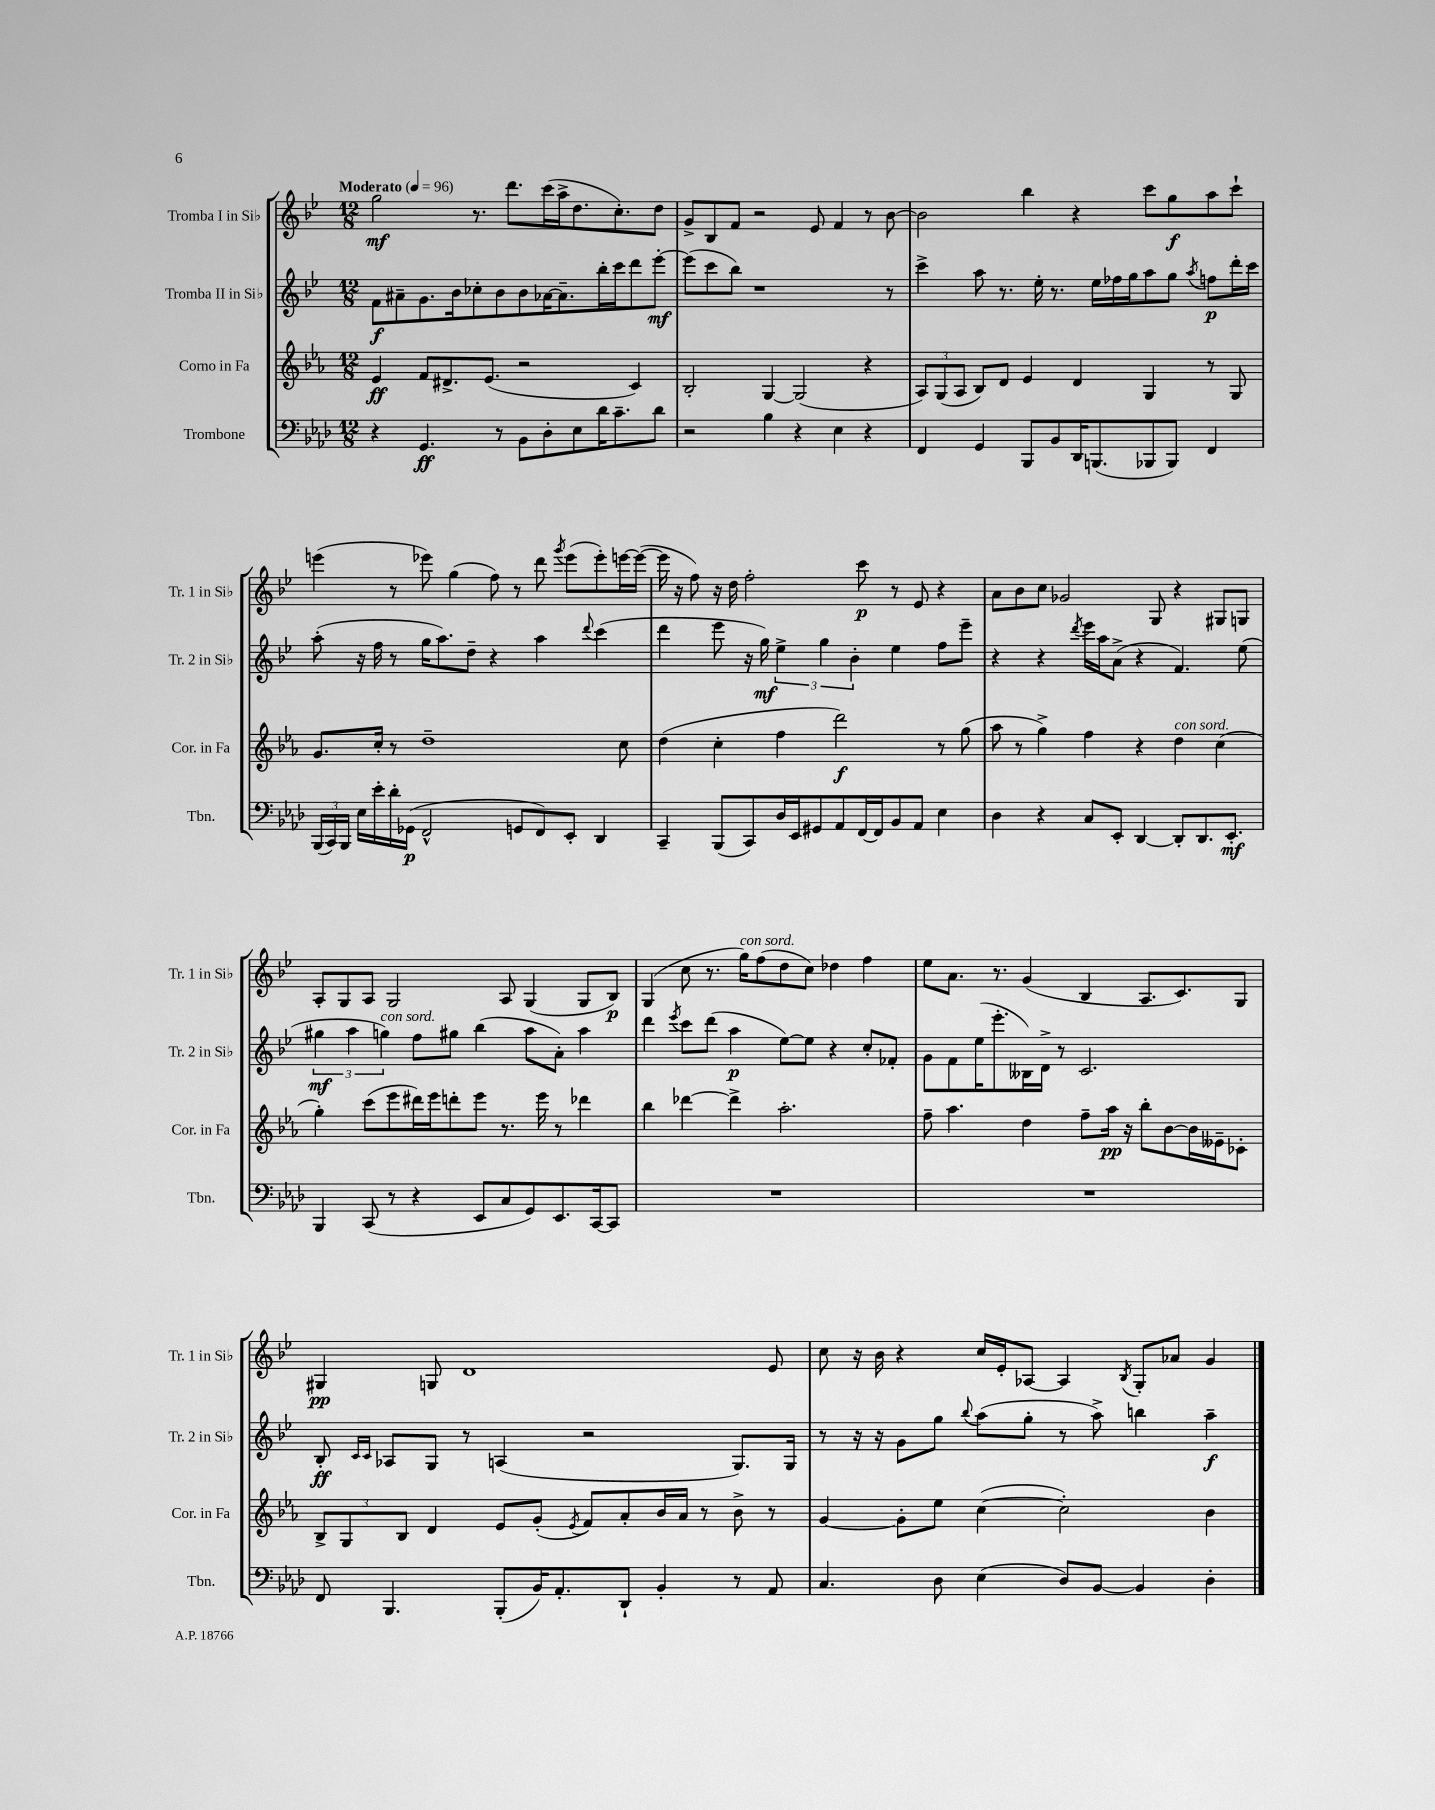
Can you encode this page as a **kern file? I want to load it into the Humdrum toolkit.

**kern	**kern	**kern	**kern
*staff4	*staff3	*staff2	*staff1
*clefF4	*clefG2	*clefG2	*clefG2
*k[b-e-a-d-]	*k[b-e-a-]	*k[b-e-]	*k[b-e-]
*M12/8	*M12/8	*M12/8	*M12/8
*MM96	*MM96	*MM96	*MM96
4r	4e-	8f	2gg
.	.	8a#~	.
4.GG	8f	8.g	.
.	8.d#^	.	.
.	.	16b-	.
.	.	8cc-'	8.r
.	(8.e-	.	.
8r	.	8b-	.
.	.	.	8.ddd
8BB-	2r	8b-	.
8D-'	.	[16a-	(16ccc
.	.	8.a-~]	16aa^
8E-	.	.	8.dd
16d-	.	16bb-'	.
8.c~	.	16ccc	8.cc')
.	4c)	8ddd	.
8d-	.	[8eee-'	8dd
=	=	=	=
2r	2B-'	(8eee-]	8g^
.	.	8ccc	8B-
.	.	8bb-)	8f
.	.	1r	2r
4B-	[4G	.	.
4r	(2G]	.	.
.	.	.	8e-
4E-	.	.	4f
4r	4r	.	8r
.	.	8r	[8b-
=	=	=	=
4FF	12A-)	4ccc^	2b-]
.	(12G	.	.
.	12A-	.	.
4GG	8B-)	8aa	.
.	8d	8.r	.
8BBB-	4e-	.	4bb-
.	.	16ee-'	.
8BB-	.	8.r	.
16DD-	4d	.	4r
(8.BBB	.	16ee-	.
.	.	16ff-	.
.	.	16gg	.
8BBB-	4G	8aa	8ccc
8BBB-)	.	8gg	8gg
.	.	8qaa	.
4FF	8r	8ff	8aa
.	8G	16ddd'	8ccc`
.	.	16ccc	.
=	=	=	=
(24BBB-	8.g	(8aa'	(4eee
24CC)	.	.	.
24BBB-	.	.	.
16E-	.	16r	.
16e-'	16cc'	16ff	.
16d-'	8r	8r	8r
(16GG-	.	.	.
2FF^^	1dd~	16gg	8eee-)
.	.	8.aa)	.
.	.	.	(4gg
.	.	8dd~	.
.	.	4r	8ff)
8GG	.	.	8r
8FF)	.	4aa	8ddd
.	.	.	8qggg
8EE-'	.	.	(8eee-
.	.	8qqddd	.
4DD-	.	(4ccc	8eee-')
.	8cc	.	[16eee
.	.	.	(16eee_
=	=	=	=
4CC~	(4dd	4ddd	16eee]
.	.	.	16r
.	.	.	8ff)
(8BBB-	4cc'	8eee-	16r
.	.	.	16dd
8CC)	.	16r	2ff'
.	.	16gg)	.
16D-	4ff	6ee-^	.
16EE-	.	.	.
8GG#	.	.	.
.	.	6gg	.
8AA-	2ddd)	.	.
.	.	6b-'	.
[16FF	.	.	8ccc
16FF]	.	.	.
8BB-	.	4ee-	8r
8AA-	.	.	8e-
4E-	8r	8ff	4r
.	(8gg	8eee-~	.
=	=	=	=
4D-	8aa-	4r	8a
.	8r	.	8b-
4r	4gg^)	4r	8cc
.	.	.	2g-
.	.	8qddd	.
8C	4ff	16eee-	.
.	.	16aa	.
8EE-'	.	(8a^	.
[4DD-	4r	4r	.
.	.	.	8G
8DD-']	4dd	4.f)	4r
8.DD-	.	.	.
.	(4cc	.	8G#
8.EE-'	.	.	.
.	.	(8ee-	8G
=	=	=	=
4BBB-	4gg')	6gg#	8A'
.	.	.	8G
.	.	6aa	.
(8CC	(8ccc	.	8A
.	.	6gg)	.
8r	8eee-	.	2G
4r	16ddd#)	8ff	.
.	16eee-	.	.
.	8ddd'	8gg#	.
8EE-	8eee-	(4bb-	.
8C	8.r	.	8A
8GG)	.	8aa	(4G
.	16eee-	.	.
8.EE-	8r	8a')	.
.	4ddd-	4aa	8G
[16CC	.	.	.
8CC]	.	.	8B-)
=	=	=	=
1.r	4bb-	4ddd	(4G
.	.	8qeee-	.
.	[4ddd-	8ccc	8cc
.	.	(8ddd	8.r
.	4ddd-^]	4aa	.
.	.	.	16gg)
.	.	.	(8ff
.	2.aa-'	[8ee-)	8dd
.	.	8ee-]	8cc)
.	.	4r	4dd-
.	.	8cc'	4ff
.	.	8f-'	.
=	=	=	=
1.r	8ff~	8g	8ee-
.	4.aa-	8f	8.a
.	.	(16ee-	.
.	.	8.eee-'	8.r
.	4dd	16B--)	(4g
.	.	16d^	.
.	.	8r	.
.	8ff~	2.c	4B-
.	16aa-	.	.
.	16r	.	.
.	8bb-'	.	8.A
.	[8b-	.	.
.	.	.	8.c)
.	16b-]	.	.
.	16e--~	.	.
.	8c-'	.	8G
=	=	=	=
8FF	12B-^	8B-'	4G#
.	12G	.	.
.	.	16qqc	.
.	.	16qqc	.
4.BBB-	.	8A-	.
.	12B-	.	.
.	4d	8G	8G
.	.	8r	1d
(8BBB-'	8e-	(4A	.
16BB-)	(8g'	.	.
8.AA-'	.	.	.
.	8qe-	.	.
.	8f)	2r	.
8DD-`	8a-'	.	.
4BB-'	16b-	.	.
.	16a-	.	.
.	8r	.	.
8r	8b-^	8.G)	.
8AA-	8r	.	8e-
.	.	16G	.
=	=	=	=
4.C	[4g	8r	8cc
.	.	16r	16r
.	.	16r	16b-
.	8g']	8g	4r
8D-	8ee-	8gg	.
.	.	8qqbb-	.
(4E-	([4cc	(8aa	16cc
.	.	.	16e-'
.	.	8gg'	[8A-
8D-)	2cc'])	8r	4A-]
[8BB-	.	8aa^)	.
.	.	.	8qB-
4BB-]	.	4bb	8G'
.	.	.	8a-
4D-'	4b-	4aa~	4g
==	==	==	==
*-	*-	*-	*-
